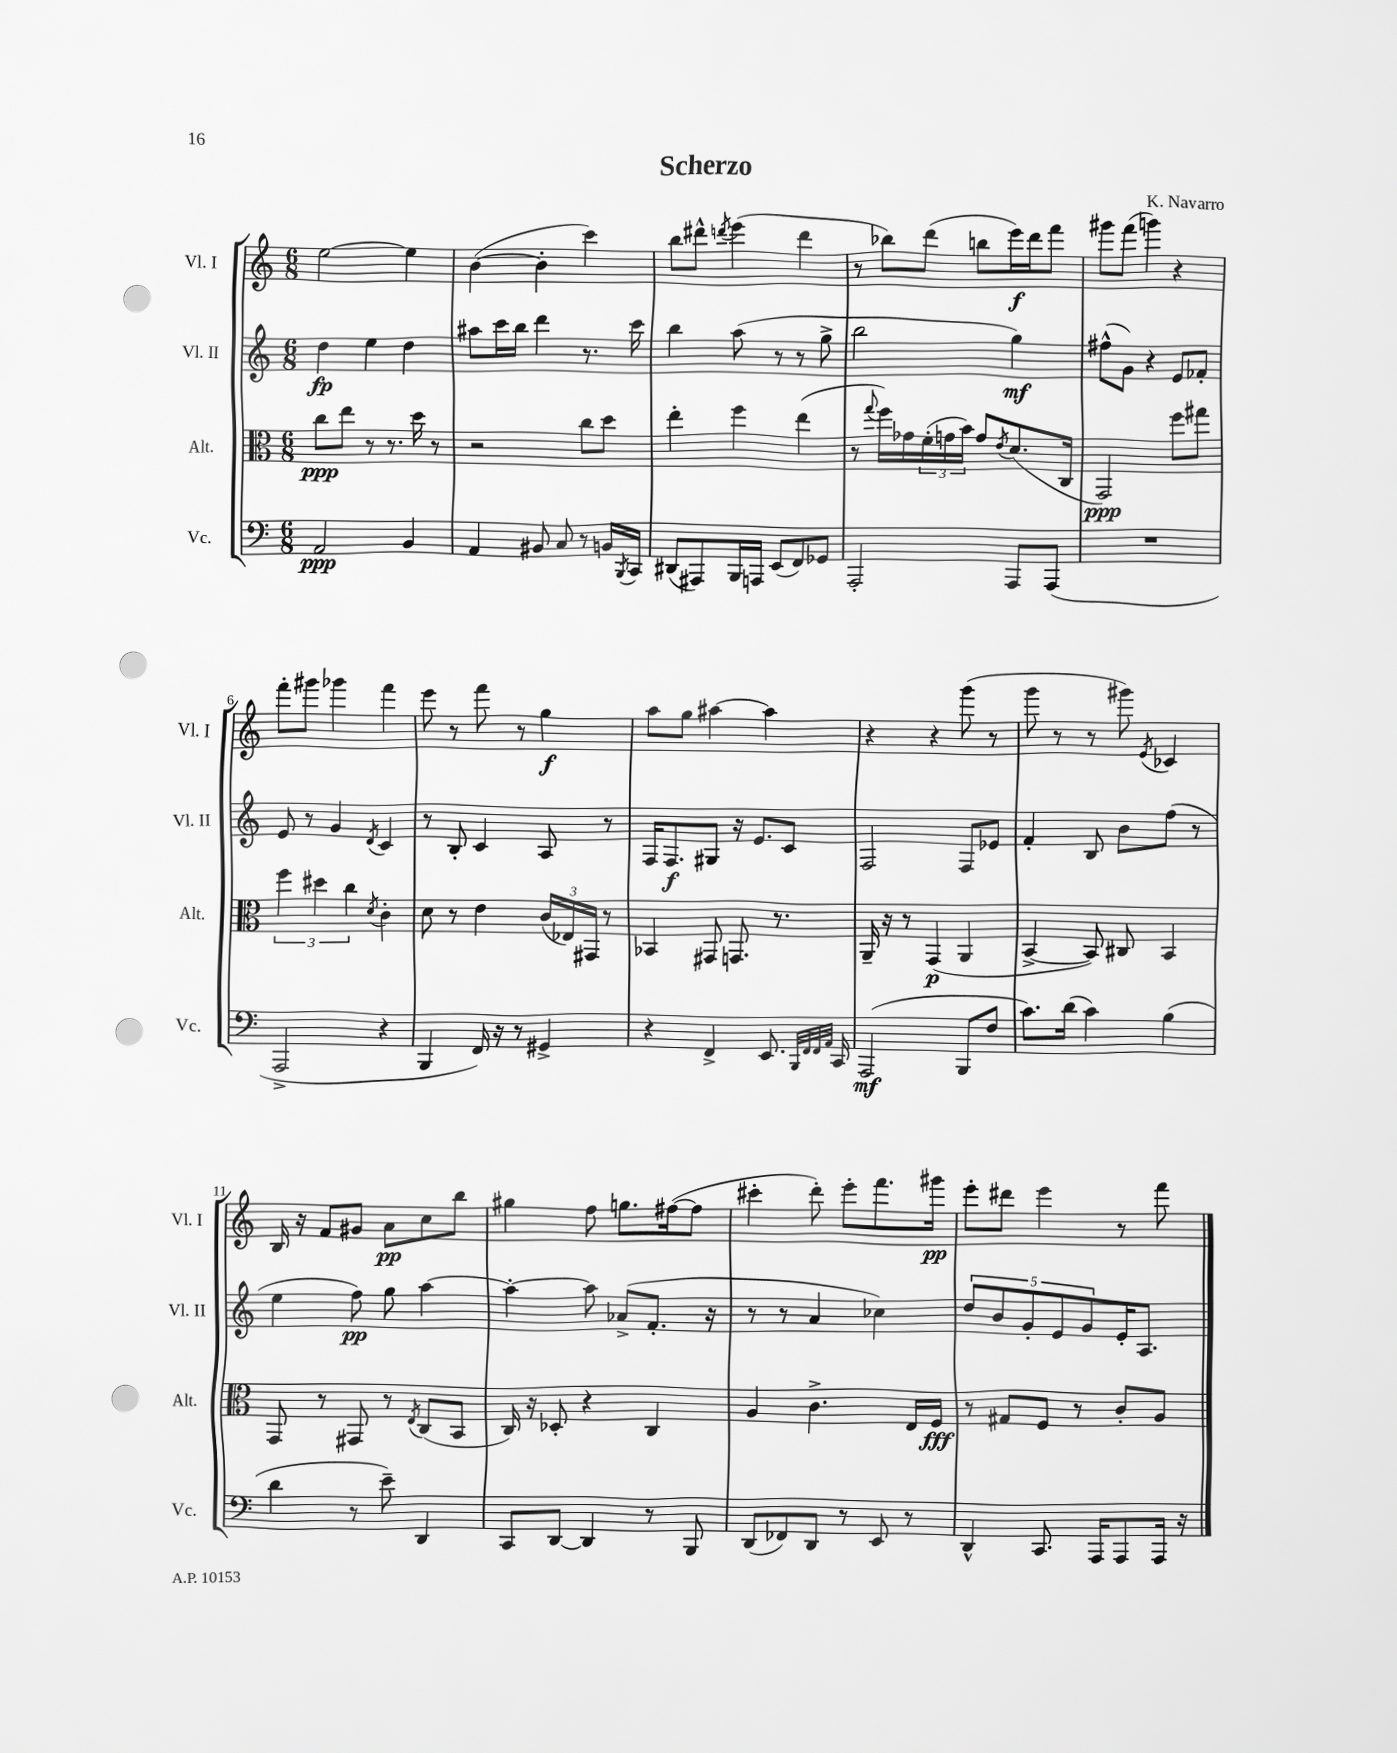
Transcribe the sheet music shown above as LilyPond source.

\header { title = "Scherzo" composer = "K. Navarro" }
<<
\new StaffGroup <<
\new Staff = "s0" \with { instrumentName = "Vl. I" shortInstrumentName = "Vl. I" } {
    \clef treble \key c \major \numericTimeSignature \time 6/8
    e''2~ e''4 |
    b'4~( b'4-. c'''4) |
    b''8 dis'''8-^ \acciaccatura { d'''8 } e'''4( d'''4 |
    r8 bes''8) d'''8( b''8 e'''16\f) d'''16 f'''8 |
    gis'''8 f'''8( g'''4) r4 |
    f'''8-. gis'''8 ges'''4 f'''4 |
    e'''8 r8 f'''8 r8 g''4\f |
    a''8 g''8 ais''4~ ais''4 |
    r4 r4 g'''8( r8 |
    g'''8 r8 r8 gis'''8) \acciaccatura { e'8 } ces'4 |
    b16 r16 f'8 gis'8 a'8\pp c''8 b''8 |
    gis''4 f''8 g''8. fis''16~( fis''8 |
    cis'''4-. d'''8-.) e'''8-. f'''8. gis'''16\pp |
    e'''8-. dis'''8 e'''4 r8 f'''8 \bar "|." |
}
\new Staff = "s1" \with { instrumentName = "Vl. II" shortInstrumentName = "Vl. II" } {
    \clef treble \key c \major \numericTimeSignature \time 6/8
    d''4\fp e''4 d''4 |
    ais''8 c'''16 b''16 d'''4 r8. c'''16 |
    b''4 a''8( r8 r8 g''8-> |
    b''2 g''4\mf) |
    fis''8-^( g'8) r4 e'8 fes'8-. |
    e'8 r8 g'4 \acciaccatura { d'8 } c'4 |
    r8 b8-. c'4 a8 r8 |
    f16 f8.\f gis8 r16 e'8. c'8 |
    f2 f8 ees'8 |
    f'4-. b8 b'8 f''8( r8 |
    e''4 f''8\pp) g''8 a''4~ |
    a''4~-. a''8 aes'8->( f'8.-. r16 |
    r8 r8 a'4 ces''4) |
    \tuplet 5/4 { d''8 b'8 g'8-. e'8 g'8 } e'16-. a8. \bar "|." |
}
\new Staff = "s2" \with { instrumentName = "Alt." shortInstrumentName = "Alt." } {
    \clef alto \key c \major \numericTimeSignature \time 6/8
    c''8\ppp e''8 r8 r8. d''16 r8 |
    r2 c''8 d''8 |
    e''4-. f''4 e''4( |
    r8 \appoggiatura { g''8 } f''16) ges'16 \tuplet 3/2 { f'16-.( g'16 b'16) } g'8 \acciaccatura { e'8 } d'8.( c16 |
    g,2\ppp) f''8 gis''8 |
    \tuplet 3/2 { f''4 dis''4 c''4 } \acciaccatura { d'8 } c'4-. |
    d'8 r8 e'4 \tuplet 3/2 { c'16( ees16) gis,16 } r8 |
    bes,4 gis,8 g,8. r8. |
    a,16-- r16 r8 g,4\p( a,4 |
    b,4~-> b,8) cis8 b,4 |
    g,8 r8 gis,8 r8 \acciaccatura { e8 } c8( b,8 |
    c16) r16 des8-. r4 c4 |
    a4 c'4.-> e16 f16\fff |
    r8 gis8 f8 r8 c'8-. a8 \bar "|." |
}
\new Staff = "s3" \with { instrumentName = "Vc." shortInstrumentName = "Vc." } {
    \clef bass \key c \major \numericTimeSignature \time 6/8
    a,2\ppp b,4 |
    a,4 bis,8 c8 r8 b,16 \acciaccatura { b,,8 } c,16 |
    dis,8( ais,,8) b,,16 a,,16 e,8( f,8) ges,8 |
    a,,2-. a,,8 a,,8( |
    R2. |
    a,,2-> r4 |
    b,,4 f,16) r16 r8 gis,4-> |
    r4 f,4-> e,8. \grace { b,,32 f,32 f,32 a,32 } c,16 |
    a,,2\mf( b,,8 f8 |
    c'8.) d'16( c'4) b4( |
    d'4 r8 e'8--) d,4 |
    c,8 d,8~ d,4 r8 b,,8 |
    d,8( fes,8) d,8 r8 e,8 r8 |
    d,4-^ c,8. a,,16 a,,8 a,,16 r16 \bar "|." |
}
>>
>>
